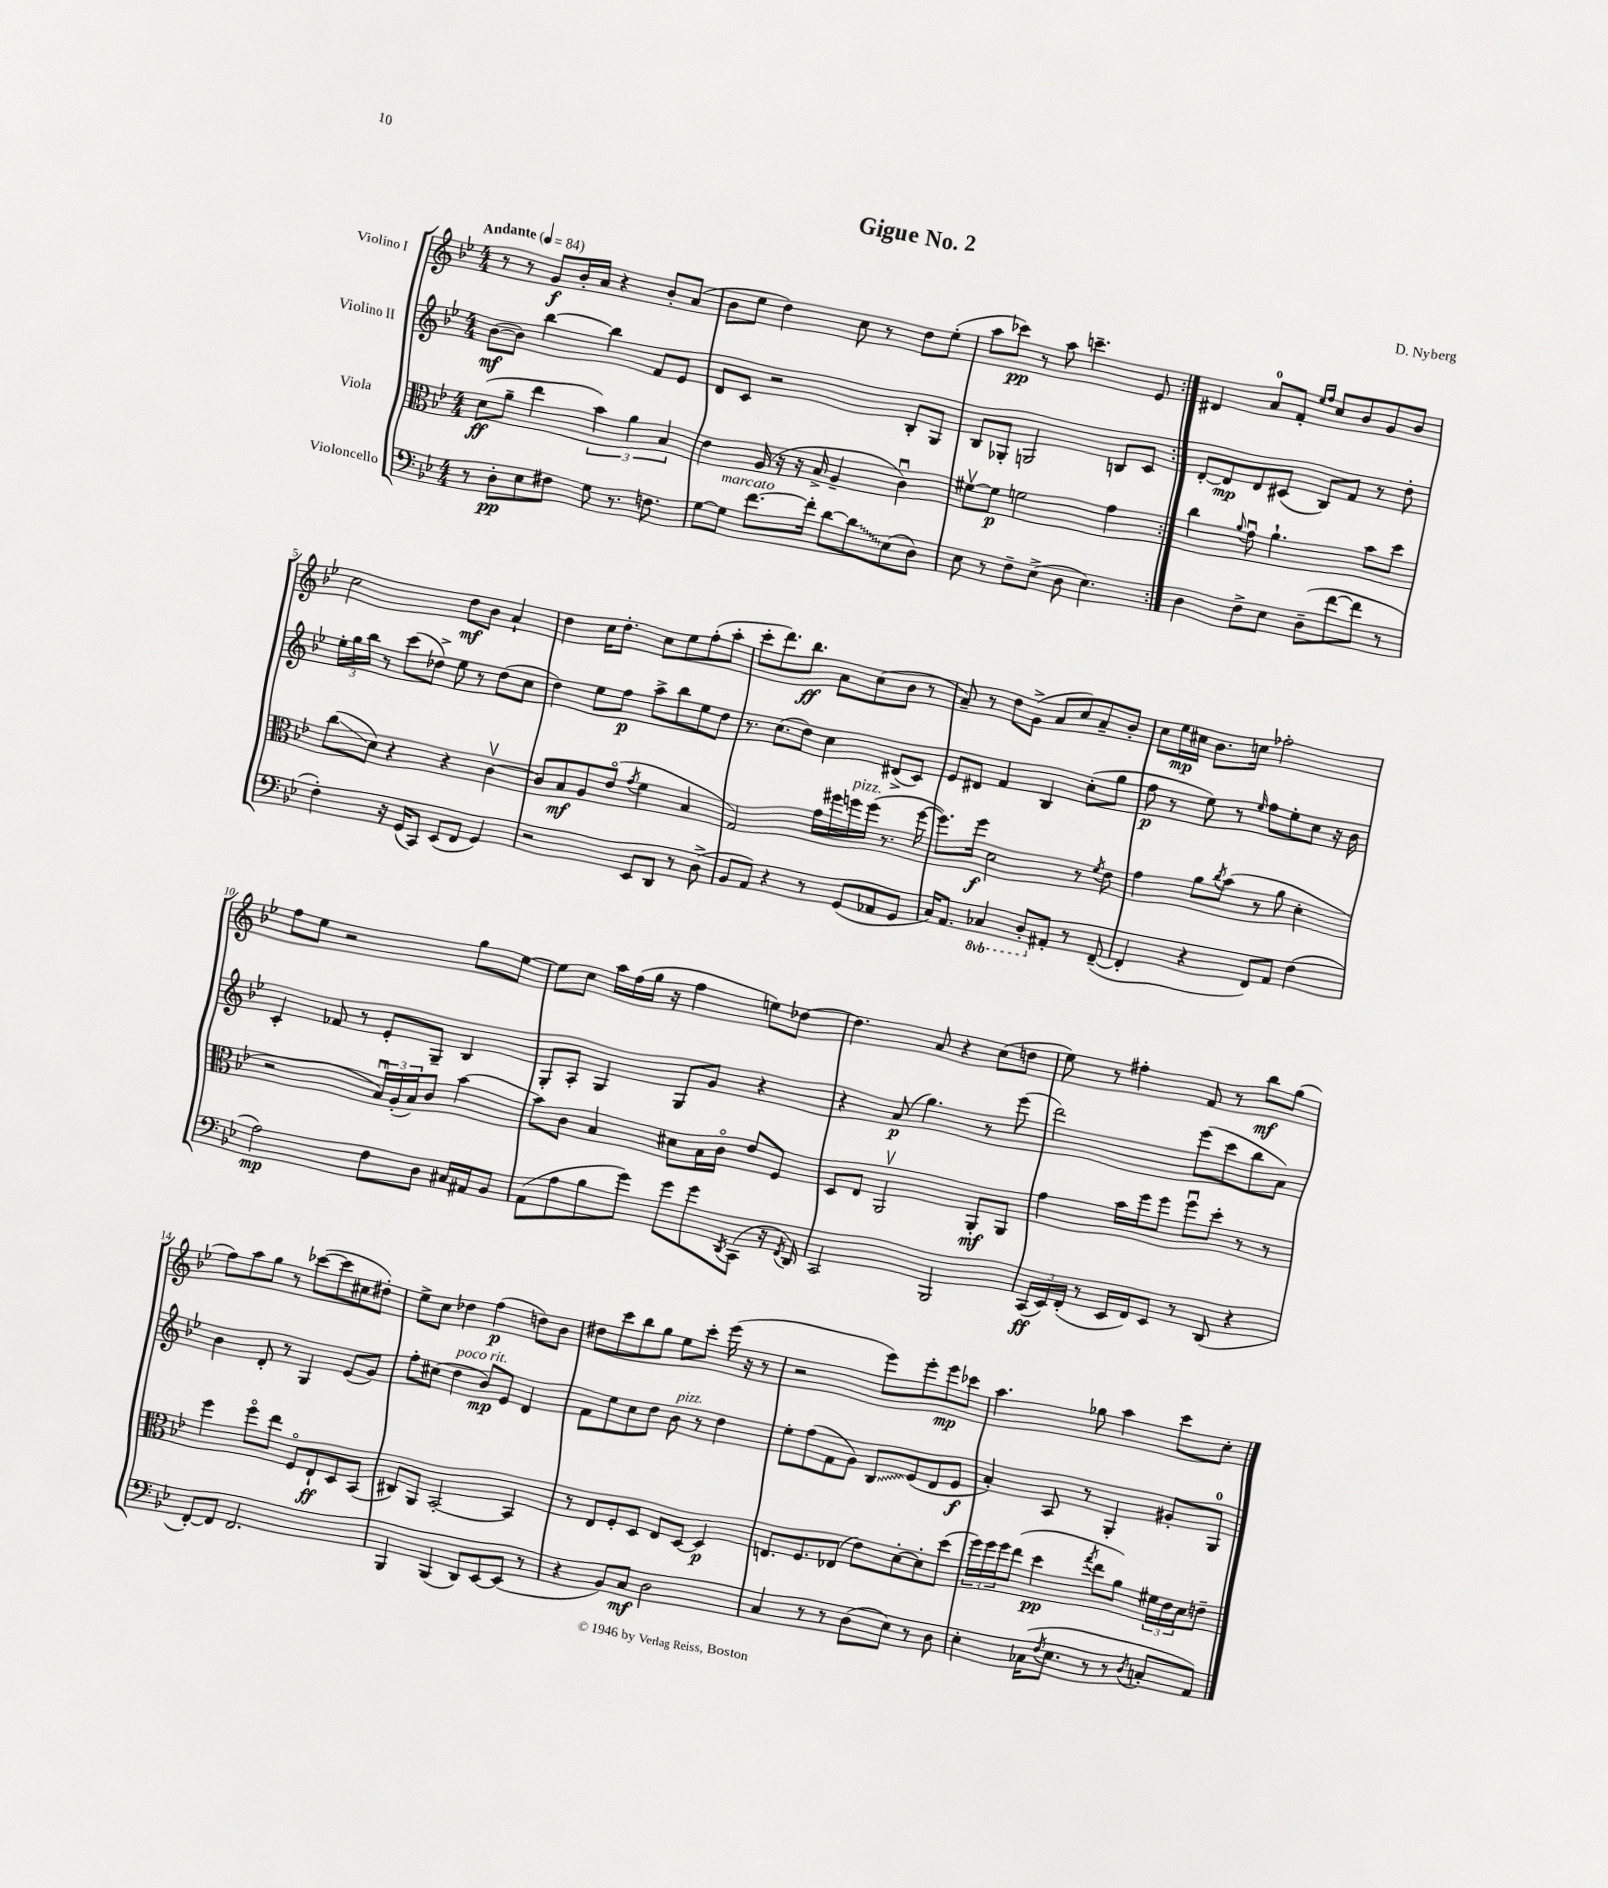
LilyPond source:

\header { title = "Gigue No. 2" composer = "D. Nyberg" }
<<
\new StaffGroup <<
\new Staff = "s0" \with { instrumentName = "Violino I" } {
    \clef treble \key bes \major \numericTimeSignature \time 4/4 \tempo "Andante" 4 = 84
    \repeat volta 2 { r8 r8 g'8\f bes'16-. a'16 r4 bes'8-. a'8( |
    bes'8 ees''8 d''4) c''8 r8 d''8 ees''8-.( |
    a''8 ces'''8\pp) r8 a''8 c'''4.-- ees'8 | }
    dis'4 a'8-0 f'8-. \grace { ees''16 f''16 } c''8 bes'8 g'8 bes'8 |
    c''2 d''8\mf bes'8 a'4-! |
    d''4 c''16 d''8.-. c''8 ees''8 f''8-.( a''8-. |
    c'''8-. d'''8.) bes''8.\ff a'8 c''8( bes'8 r8 |
    a'8--) r8 d''8 g'8->( a'8 c''8) a'8-- bes'8-. |
    c''8 ees''16\mp cis''16 bes'8. c''16 fes''2-. |
    f''8 ees''8 r2 g''8 ees''8~ |
    ees''8 c''8 a''16 f''16( g''16 r16 f''4 e''8) des''8~ |
    des''4. a'8 r4 c''8( d''8 |
    ees''8) r8 fis''4-. f'8 r8 bes''8\mf g''8( |
    f''8) a''8 g''8 r8 ces'''8~( ces'''8 cis''8 dis''8-.) |
    ees''8-> c''8 des''4 f''4\p( d''8) bes'8 |
    dis''8 c'''8 bes''8 g''8 ees''8 c'''8-. ees'''16( r16 r8 |
    r2 ees'''8) ees'''8-. ees'''8\mp ces'''8 |
    a''4. ges''8 a''4 c'''8 c''8-. \bar "|." |
}
\new Staff = "s1" \with { instrumentName = "Violino II" } {
    \clef treble \key bes \major \numericTimeSignature \time 4/4
    \repeat volta 2 { bes'8~\mf( bes'8) bes''4~ bes''4 f'8 ees'8 |
    d'8 c'8 r2 bes8-. g8 |
    bes8 ges8-. g2 b8 c'8 | }
    d'8~-. d'8\mp d'8 cis'8( bes8) f'8 r8 d''8-. |
    \tuplet 3/2 { ees''16-. g''16 bes''16 } r8 c'''8( des''8->) ees''8 r8 des''8( c''8 |
    d''4) ees''8 f''8\p a''8-> bes''8 ees''8 d''8 |
    r8. c''8.( d''8) c''4 dis'8->( c'8) |
    ees'8 dis'8 f'4 bes4 c''8-.( g''8 |
    f''8\p r8 ees''8) r8 \grace { ees''16 } f''8 ees''8-. c''8 r16 bes'16 |
    c'4-. fes'8 r8 ees'8-. g8-- bes4 |
    g8-. a8-. g4 g8 g'8 r4 |
    r4 a'8\p( g''4.) r8 ees'''8( |
    d'''2) ees'''8( c'''8 bes''8 a'8) |
    bes'4 d'8-. r8 g4 ees'8( g'8) |
    f''8-. cis''8( d''4^\markup { \italic "poco rit." } bes'8\mp) ees'8 d'4 |
    f'8 ees''8 c''8 d''8 bes'8^\markup { \italic "pizz." } r8 d''4 |
    ees''8-. f''8( f'8 g'8) \once \override Glissando.style = #'zigzag bes8\glissando ees'8( d'8 ees'8\f |
    a'4-.) a8 r8 g4-. gis'8-. g8-0 \bar "|." |
}
\new Staff = "s2" \with { instrumentName = "Viola" } {
    \clef alto \key bes \major \numericTimeSignature \time 4/4
    \repeat volta 2 { d'8\ff( a'8-- ees''4 \tuplet 3/2 { bes'4) a'4 bes4 } |
    ees'4 a16( r16 r16 bes16-> a4-- c'4\downbow) |
    fis'8~\upbow fis'8\p f'2 g'4 | }
    c''4 \appoggiatura { a'8 } g'8\downbow a'4.-! bes'8 d''8 |
    c''8\glissando( d'8) r4 r4 c'4~\upbow |
    c'8 bes8\mf a8 ees'8\flageolet( \acciaccatura { g'8 } f'4 bes4 |
    g2) g'16 fis''16 f''16^\markup { \italic "pizz." } f''16( r8. f''16~ |
    f''8.) f''16\f d'2 r8 \acciaccatura { f'8 } ees'8 |
    g'4 a'8 \acciaccatura { c''8 } bes'8( r8 a'8 d'4-. |
    r2 \tuplet 3/2 { bes16\downbow) a16-.( bes16) } c'8 bes'4~ |
    bes'8 c'8 bes4 dis'8 bes16 c'16\flageolet ees'8 f8 |
    d8 ees8 a,2\upbow a,8-.\mf a,8 |
    g'4 bes'16 f''16 f''8 f''8\downbow d''8-. r8 r8 |
    f''4 f''8\flageolet ees''8 f8\flageolet ees8-!\ff d8 bes,8( |
    cis8) a,8 bes,2~-. bes,4 |
    r8 ees8 f8-. d8 ees8 d8~ d4\p |
    e8. f8. ees8( ees'8) d'8~-. d'8-. d''8( |
    \tuplet 3/2 { f''16) f''16 f''16 } ees''8( d''4\pp \acciaccatura { g''8 } ees''8 a'8) \tuplet 3/2 { fis'16 ees'16 d'16 } e'8-- \bar "|." |
}
\new Staff = "s3" \with { instrumentName = "Violoncello" } {
    \clef bass \key bes \major \numericTimeSignature \time 4/4 \set Staff.ottavationMarkups = #ottavation-simple-ordinals
    \repeat volta 2 { r8 d8-.\pp ees8 fis8 g8 r8. f8. |
    g8~ g8^\markup { \italic "marcato" } f'8.~ f'16-. d'8~ \once \override Glissando.style = #'zigzag d'8\glissando ees8( d8) |
    ees8 r8 f8-- ees8->( d8 ees4.) | }
    d4 f8-> ees8 d8--( f'8~ f'8 r8 |
    f4-.) r16 g,16( c,8) ees,8( f,8 g,4) |
    r2 ees,8 d,8 r8 d8->( |
    bes,8 a,8) r4 r8 g,8( aes,8 g,8 |
    c16) a,8. \ottava #-1 ces,4 d,8-. \ottava #0 ais,8-. r8 f,8~--( |
    f,4-. r4 f,8) a,8 f4( |
    a2\mp) f8 d8 cis16 ais,16 bes,8 |
    a,8( a8 bes8 g'8) g'8 g'8 \acciaccatura { d,8 } c,8( r16 \acciaccatura { f,8 } d,16) |
    c,2 bes,,2 |
    \tuplet 3/2 { c,16\ff( ees,16) f,16-.( } r8 ees,16 f,16) ees,8 r8 d,8( r4 |
    f,8~-.) f,8 f,2. |
    bes,,4 bes,,4( d,8) ees,8~ ees,8( r8 |
    r4 bes,8) c8\mf d2 |
    c4 r8 r8 d8( ees8) r8 d8 |
    ees4-. ces16( \acciaccatura { f8 } ees8. r8 r8 \acciaccatura { d8 } c8-. a,8) \bar "|." |
}
>>
>>
